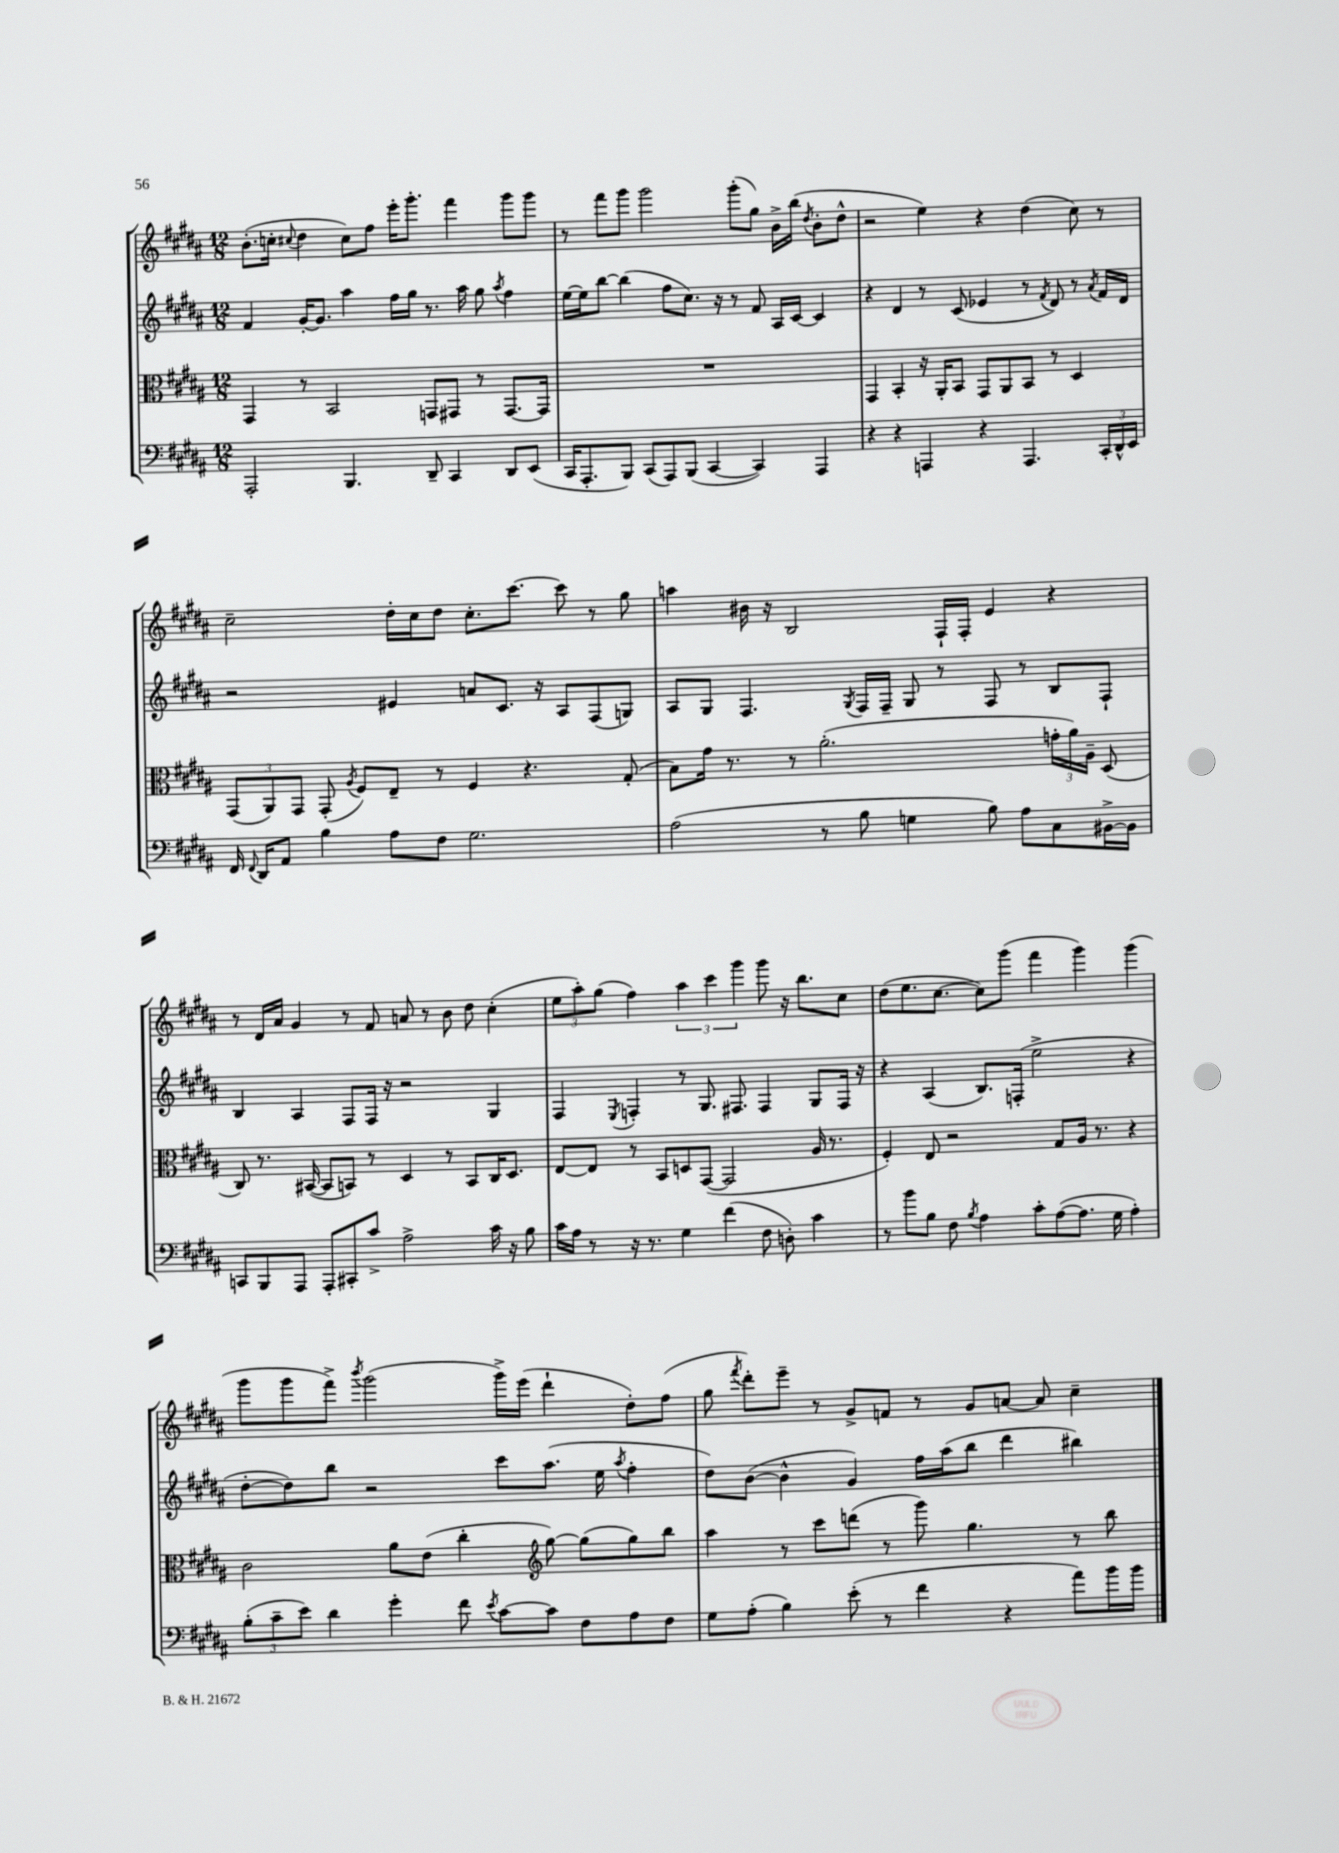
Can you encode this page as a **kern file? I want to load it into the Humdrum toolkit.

**kern	**kern	**kern	**kern
*staff4	*staff3	*staff2	*staff1
*clefF4	*clefC3	*clefG2	*clefG2
*k[f#c#g#d#a#]	*k[f#c#g#d#a#]	*k[f#c#g#d#a#]	*k[f#c#g#d#a#]
*M12/8	*M12/8	*M12/8	*M12/8
2AAA#'/	4GG#/	4f#/	(8.b'\L
.	.	.	16cc'\Jk
.	.	.	8qqcc#/
.	8r	[16g#'/LK	4dd#\
.	.	8.g#/]J	.
.	2BB/	.	.
4.BBB/	.	4aa#\	8cc#\L)
.	.	.	8ff#\J
.	.	16ff#\LL	16eee'\LK
.	.	16gg#\JJ	8.ggg#'\J
8DD#~/	8GG/L	8.r	.
4CC#/	8GG#/J	.	4fff#\
.	.	16aa#\	.
.	8r	8gg#\	.
.	.	8qaa#/	.
8DD#/L	[8.GG#/L	4ff#\	8ggg#\L
(8EE/J	.	.	8ggg#\J
.	16GG#/]Jk	.	.
=	=	=	=
16CC#/LK	1.r	[16ee\LL	8r
8.AAA#'/	.	16ee\]J	.
.	.	[8bb\J	8fff#\L
8BBB/J)	.	(4bb\]	8ggg#\J
(8CC#/L	.	.	2ggg#\
8AAA#/)	.	8ff#\L	.
(8BBB/J	.	8.cc#\J)	.
[4CC#/	.	.	.
.	.	16r	.
.	.	8r	(8ggg#'\L
4CC#/])	.	8f#/	8gg#\J)
.	.	16A#/LL	16b^\LL
.	.	[16c#/JJ	(16bb\JJ
.	.	.	8qdd#/
4AAA#/	.	4c#/]	8b'\L
.	.	.	8dd#^^\J
=	=	=	=
4r	4GG#/	4r	2r
4r	4BB'/	4d#/	.
4AAA/	16r	8r	4ee\)
.	16AA#'/LK	.	.
.	8BB/J	(8c#/	.
4r	8GG#/L	4e-/	4r
.	8AA#/	.	.
4.AAA/	8BB/J	8r	(4dd#\
.	.	8qf#/	.
.	8r	8d#/)	.
.	4D#/	8r	8cc#\)
.	.	8qa#/	.
24CC#'/LL	.	16f#/LL	8r
24DD#^^/	.	.	.
.	.	16d#/JJ	.
24EE/JJ	.	.	.
=	=	=	=
16FF#/	(12GG#/L	2r	2cc#~\
8qqFF#/	.	.	.
16DD#/LK	.	.	.
.	12AA#/)	.	.
8AA#/J	.	.	.
.	12GG#/J	.	.
4B\	(8GG#'/	.	.
.	8qA#/	.	.
.	8F#/L)	.	.
8A#\L	8E~/J	4e#/	16dd#'\LL
.	.	.	16cc#\J
8F#\J	8r	.	8dd#\J
2.G#\	4F#/	8a/L	8.cc#'\L
.	.	8.c#/J	.
.	.	.	[8.ccc#\J
.	4.r	.	.
.	.	16r	.
.	.	8A#/L	8ccc#\]
.	.	(8F#/	8r
.	(8G#'/	8G/J)	8gg#\
=	=	=	=
(2A#\	8B\L)	8A#/L	4aa\
.	16g#\Jk	8G#/J	.
.	8.r	.	.
.	.	4.F#/	16b#\
.	.	.	16r
.	8r	.	2B/
8r	(2.a#'\	.	.
.	.	8qG#/	.
8B\	.	16F#/LL	.
.	.	16F#~/JJ	.
4G\	.	8G#/	.
.	.	8r	16F#`/LL
.	.	.	16F#'/JJ
8B\)	.	8F#/	4e/
8A#\L	.	8r	.
8C#\	24g'\LL	8B/L	4r
.	24a#\)	.	.
.	24A#~\JJ	.	.
[16BB#^\L	(8D#/	8F#`/J	.
16BB#\]JJ	.	.	.
=	=	=	=
8CC/L	8C#/)	4B/	8r
8BBB/	8.r	.	16d#/LL
.	.	.	16a#/JJ
8AAA#/J	.	4A#/	4g#/
.	([16BB#/	.	.
8AAA#'/L	8BB#/]L	.	.
8CC#'/	8BB/J)	8F#/L	8r
8c#^/J	8r	16F#/Jk	8f#/
.	.	16r	.
2A#^\	4D#/	2r	8a/
.	.	.	8r
.	8r	.	8b\
.	8BB/L	.	8dd#\
16c#\	16C#/K	4G#/	(4cc#'\
16r	8.D#/J	.	.
8B\	.	.	.
=	=	=	=
16c#\LL	[8E/L	4F#/	12ee\L
16A#\JJ	.	.	.
.	.	.	12aa#'\)
8r	8E/]J	.	.
.	.	.	(12gg#\J
.	.	8qE/	.
16r	8r	4F'/	4ff#\)
8.r	.	.	.
.	8BB/L	.	.
4G#\	8D/	8r	6aa#\
.	([8GG#/J	8.G#/	.
.	.	.	6ccc#\
(4f#\	2GG#/]	.	.
.	.	8.F#/	.
.	.	.	6ggg#\
8F#\	.	4F#/	8ggg#\
8D'\)	.	.	16r
.	.	.	8.bb\L
4c#\	16A#/	8G#/L	.
.	8.r	.	.
.	.	16F#/Jk	8cc#\J
.	.	16r	.
=	=	=	=
8r	4F#'/)	4r	(8dd#\L
8b\L	.	.	8.ee\
8B\J	8E/	(4A#/	.
.	.	.	[8.cc#\J
8F#\	2r	.	.
8qB/	.	.	.
4A#\	.	8.B/L)	8cc#\]L)
.	.	.	(8ggg#\J
.	.	(16F'/Jk	.
8c#'\L	.	2ee^\	4fff#\
([8A#\	8G#/L	.	.
8.A#\]J	16A#/Jk	.	4ggg#\)
.	8.r	.	.
16G#\	.	.	.
4A#'\)	4r	4r	(4ggg#\
=	=	=	=
(12B'\L	2c#\	[8dd#'\L	8ggg#\L
12c#~\	.	.	.
.	.	8dd#\])	8ggg#\
12e\J)	.	.	.
4d#\	.	8bb\J	8fff#^\J)
.	.	.	8qbbb/
.	.	2r	(2ggg#\
4g#'\	8a#\L	.	.
.	(8e\J	.	.
8f#\	4cc#'\	.	.
8qe/	.	.	.
[8c#\L	.	8ccc#\L	16ggg#^\LL)
.	.	.	(16eee\JJ
*	*clefG2	*	*
8c#\]J	[8gg#\)	(8.aa#\J	4ddd#`\
8F#\L	(8gg#\]L	.	.
.	.	16ee\	.
.	.	8qaa#/	.
8A#\	8gg#\)	4ff#'\	8dd#'\L)
8F#\J	8bb\J	.	(8ff#\J
=	=	=	=
8G#\L	4aa#\	8dd#\L)	8gg#\
.	.	.	8qfff#/
(8A#'\J	.	([8b\J	8ddd#'\L)
4B\)	8r	4b^^\]	8eee~\J
.	8ccc#\L	.	8r
(8e'\	(8ddd\J	4g#/)	8g#^/L
8r	8r	.	8f/J
4f#\	8ggg#\)	16ff#\LL	8r
.	.	(16aa#\J	.
.	4.gg#\	8bb\J	8g#/L
4r	.	4ddd#\	[8a/J
.	.	.	8a/]
8a#\L)	8r	4bb#\)	4cc#~\
16b\L	8bb\	.	.
16b\JJ	.	.	.
==	==	==	==
*-	*-	*-	*-
